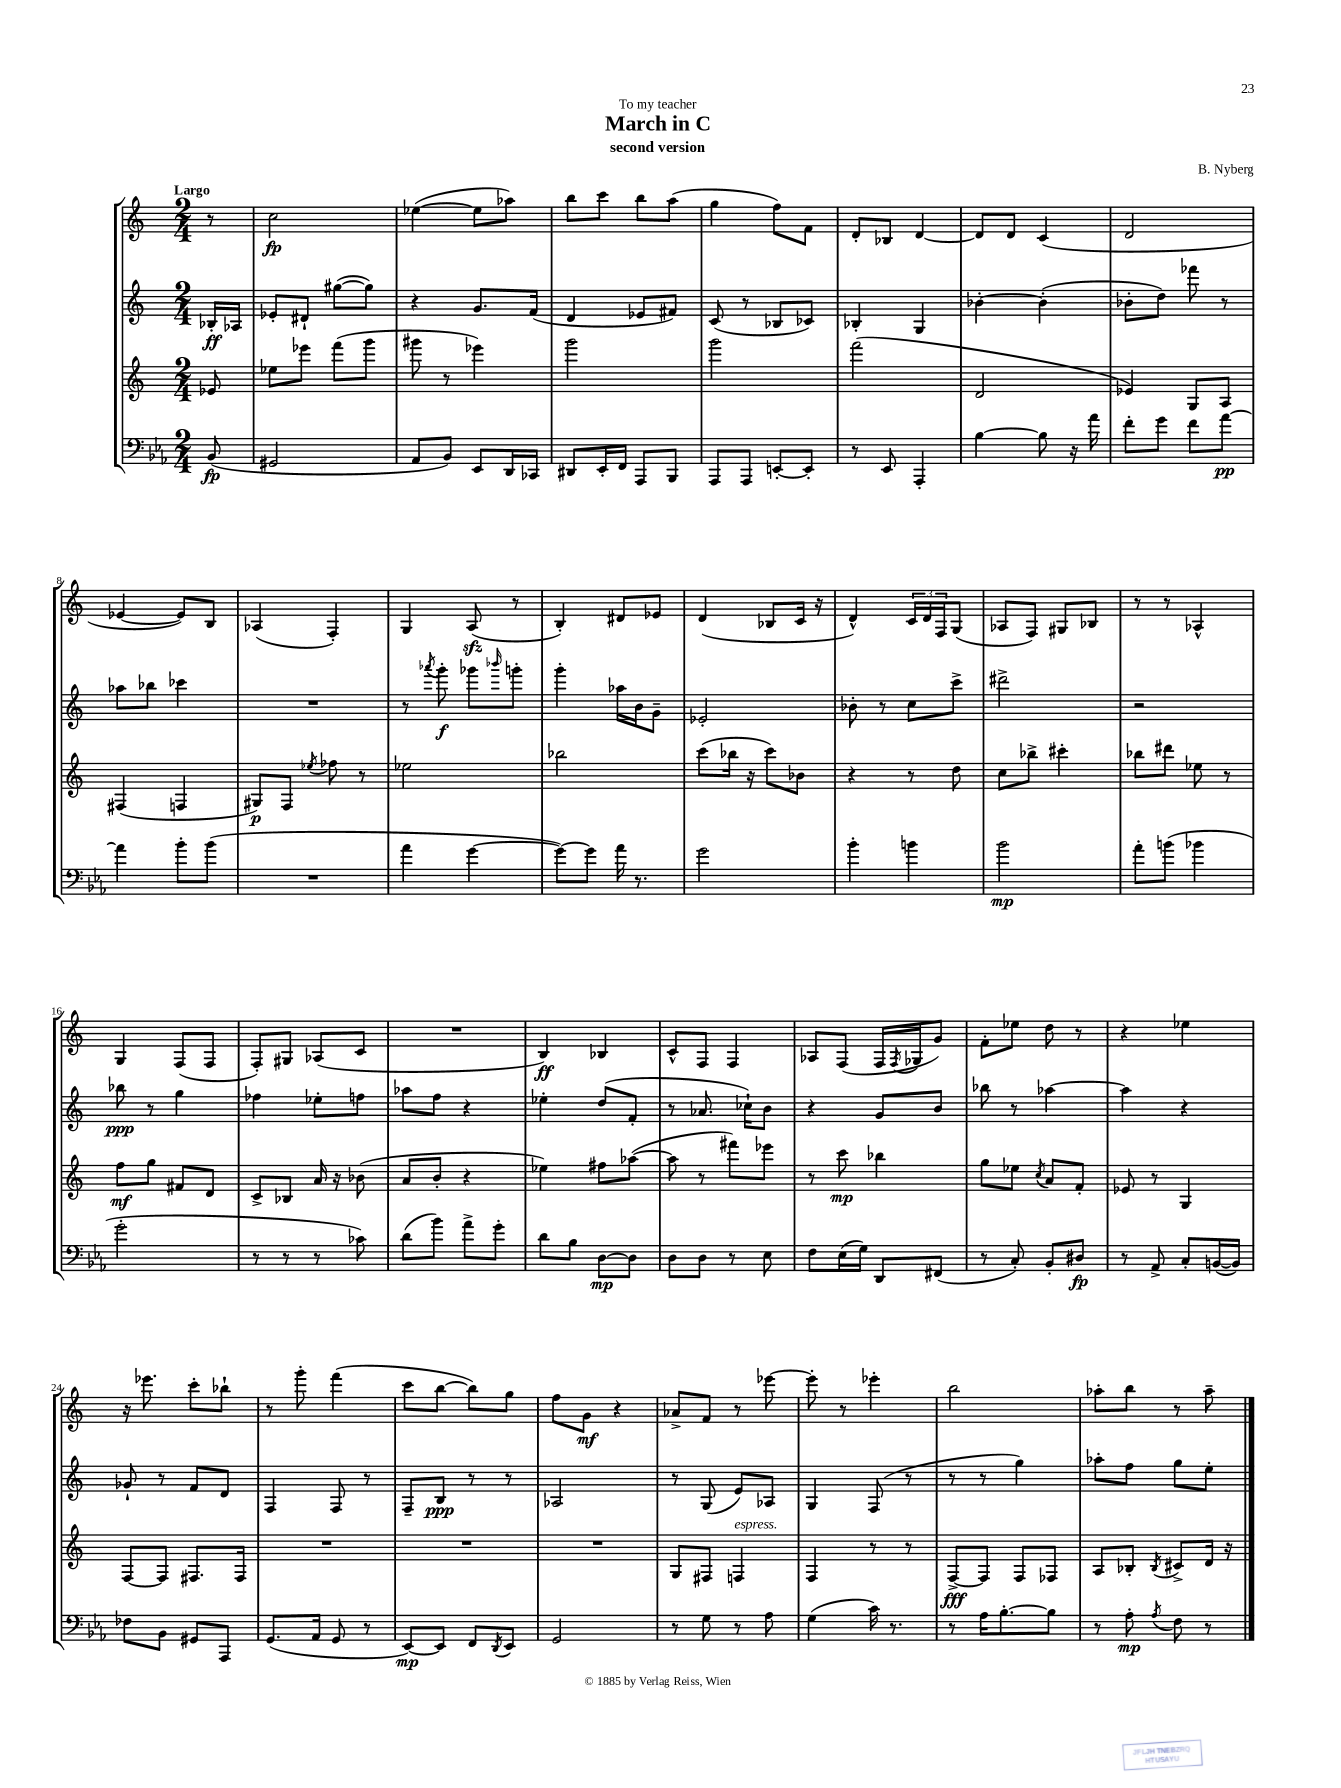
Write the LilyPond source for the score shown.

\header { title = "March in C" composer = "B. Nyberg" subtitle = "second version" dedication = "To my teacher" }
<<
\new StaffGroup <<
\new Staff = "s0" {
    \clef treble \key c \major \numericTimeSignature \time 2/4 \partial 8 \tempo "Largo"
    r8 |
    c''2\fp |
    ees''4~( ees''8 aes''8) |
    b''8 c'''8 b''8 a''8( |
    g''4 f''8) f'8 |
    d'8-. bes8 d'4~ |
    d'8 d'8 c'4( |
    d'2 |
    ees'4~ ees'8) b8 |
    aes4( f4-.) |
    g4 a8\sfz( r8 |
    b4-.) dis'8 ees'8 |
    d'4( bes8 c'16 r16 |
    d'4-^) \tuplet 3/2 { c'16 d'16 f16 } g8( |
    aes8 f8) gis8 bes8 |
    r8 r8 aes4-^ |
    g4 f8( f8 |
    f8-.) gis8 aes8( c'8 |
    R2 |
    b4\ff) bes4 |
    c'8-^ f8 f4 |
    aes8 f8( f16 \acciaccatura { f8 } ges16 g'8) |
    f'8-. ees''8 d''8 r8 |
    r4 ees''4 |
    r16 ees'''8. c'''8-. bes''8-! |
    r8 g'''8-. f'''4( |
    c'''8 b''8~ b''8) g''8 |
    f''8 g'8\mf r4 |
    aes'8-> f'8 r8 ees'''8~ |
    ees'''8-. r8 ees'''4-. |
    b''2 |
    aes''8-. b''8 r8 aes''8-- \bar "|." |
}
\new Staff = "s1" {
    \clef treble \key c \major \numericTimeSignature \time 2/4 \partial 8
    bes16-.\ff aes16 |
    ees'8-. dis'8-! gis''8~( gis''8) |
    r4 g'8. f'16( |
    d'4 ees'8 fis'8) |
    c'8( r8 bes8 ces'8) |
    bes4-. g4 |
    bes'4~-. bes'4-.( |
    bes'8-. d''8) fes'''8 r8 |
    aes''8 bes''8 ces'''4 |
    R2 |
    r8 \acciaccatura { aes'''8 } g'''8-.\f ges'''8 \grace { bes'''16 } g'''8-. |
    g'''4-. aes''16 b'16 g'8-- |
    ees'2-. |
    bes'8-. r8 c''8 c'''8-> |
    dis'''2-> |
    r2 |
    bes''8\ppp r8 g''4 |
    fes''4 ees''8-. f''8 |
    aes''8 f''8 r4 |
    ees''4-. d''8( f'8-. |
    r8 aes'8. ces''16-!) b'8 |
    r4 g'8 b'8 |
    bes''8 r8 aes''4~ |
    aes''4 r4 |
    ges'8-! r8 f'8 d'8 |
    f4 f8 r8 |
    f8-- b8\ppp r8 r8 |
    aes2 |
    r8 g8( e'8) aes8 |
    g4 f8( r8 |
    r8 r8 g''4) |
    aes''8-. f''8 g''8 e''8-. \bar "|." |
}
\new Staff = "s2" {
    \clef treble \key c \major \numericTimeSignature \time 2/4 \partial 8
    ees'8 |
    ees''8 ees'''8 f'''8( g'''8 |
    gis'''8 r8 ees'''4) |
    g'''2 |
    g'''2 |
    f'''2( |
    d'2 |
    ees'4) g8 a8 |
    fis4( f4 |
    gis8\p) f8 \acciaccatura { ees''8 } fes''8 r8 |
    ees''2 |
    bes''2 |
    c'''8( bes''16 r16 c'''8) bes'8 |
    r4 r8 d''8 |
    c''8 bes''8-> cis'''4-. |
    bes''8 dis'''8 ees''8 r8 |
    f''8\mf g''8 fis'8 d'8 |
    c'8-> bes8 a'16 r16 bes'8( |
    a'8 b'8-. r4 |
    ees''4) fis''8 aes''8~( |
    aes''8 r8 fis'''8) ees'''8 |
    r8 c'''8\mp bes''4 |
    g''8 ees''8 \acciaccatura { c''8 } a'8 f'8-. |
    ees'8 r8 g4 |
    f8~ f8 fis8. fis16 |
    R2 |
    R2 |
    R2 |
    g8 fis8 f4^\markup { \italic "espress." } |
    f4 r8 r8 |
    f8~->\fff f8 f8 fes8 |
    a8 bes8-. \acciaccatura { bes8 } cis'8-> d'16 r16 \bar "|." |
}
\new Staff = "s3" {
    \clef bass \key ees \major \numericTimeSignature \time 2/4 \partial 8
    bes,8\fp( |
    gis,2 |
    aes,8 bes,8) ees,8 d,16 ces,16 |
    dis,8 ees,16-. f,16 aes,,8 bes,,8 |
    aes,,8 aes,,8 e,8~-. e,8-. |
    r8 ees,8 aes,,4-. |
    bes4~ bes8 r16 aes'16 |
    f'8-. g'8 f'8 aes'8~\pp |
    aes'4 bes'8-. bes'8( |
    R2 |
    aes'4 g'4~ |
    g'8~) g'8 aes'16 r8. |
    g'2 |
    bes'4-. b'4 |
    bes'2\mp |
    aes'8-. b'8( bes'4 |
    g'2-. |
    r8 r8 r8 ces'8) |
    d'8( bes'8) aes'8-> g'8-. |
    d'8 bes8 d8~\mp d8 |
    d8 d8 r8 ees8 |
    f8 ees16( g16) d,8 fis,8( |
    r8 c8-.) bes,8-. dis8\fp |
    r8 aes,8-> c8-. b,16~( b,16) |
    fes8 bes,8 gis,8 aes,,8 |
    g,8.( aes,16 g,8 r8 |
    ees,8~\mp) ees,8 f,8 \acciaccatura { d,8 } ees,8 |
    g,2 |
    r8 g8 r8 aes8 |
    g4( c'16) r8. |
    r8 aes16 bes8.~-. bes8 |
    r8 aes8-.\mp \acciaccatura { aes8 } f8 r8 \bar "|." |
}
>>
>>
